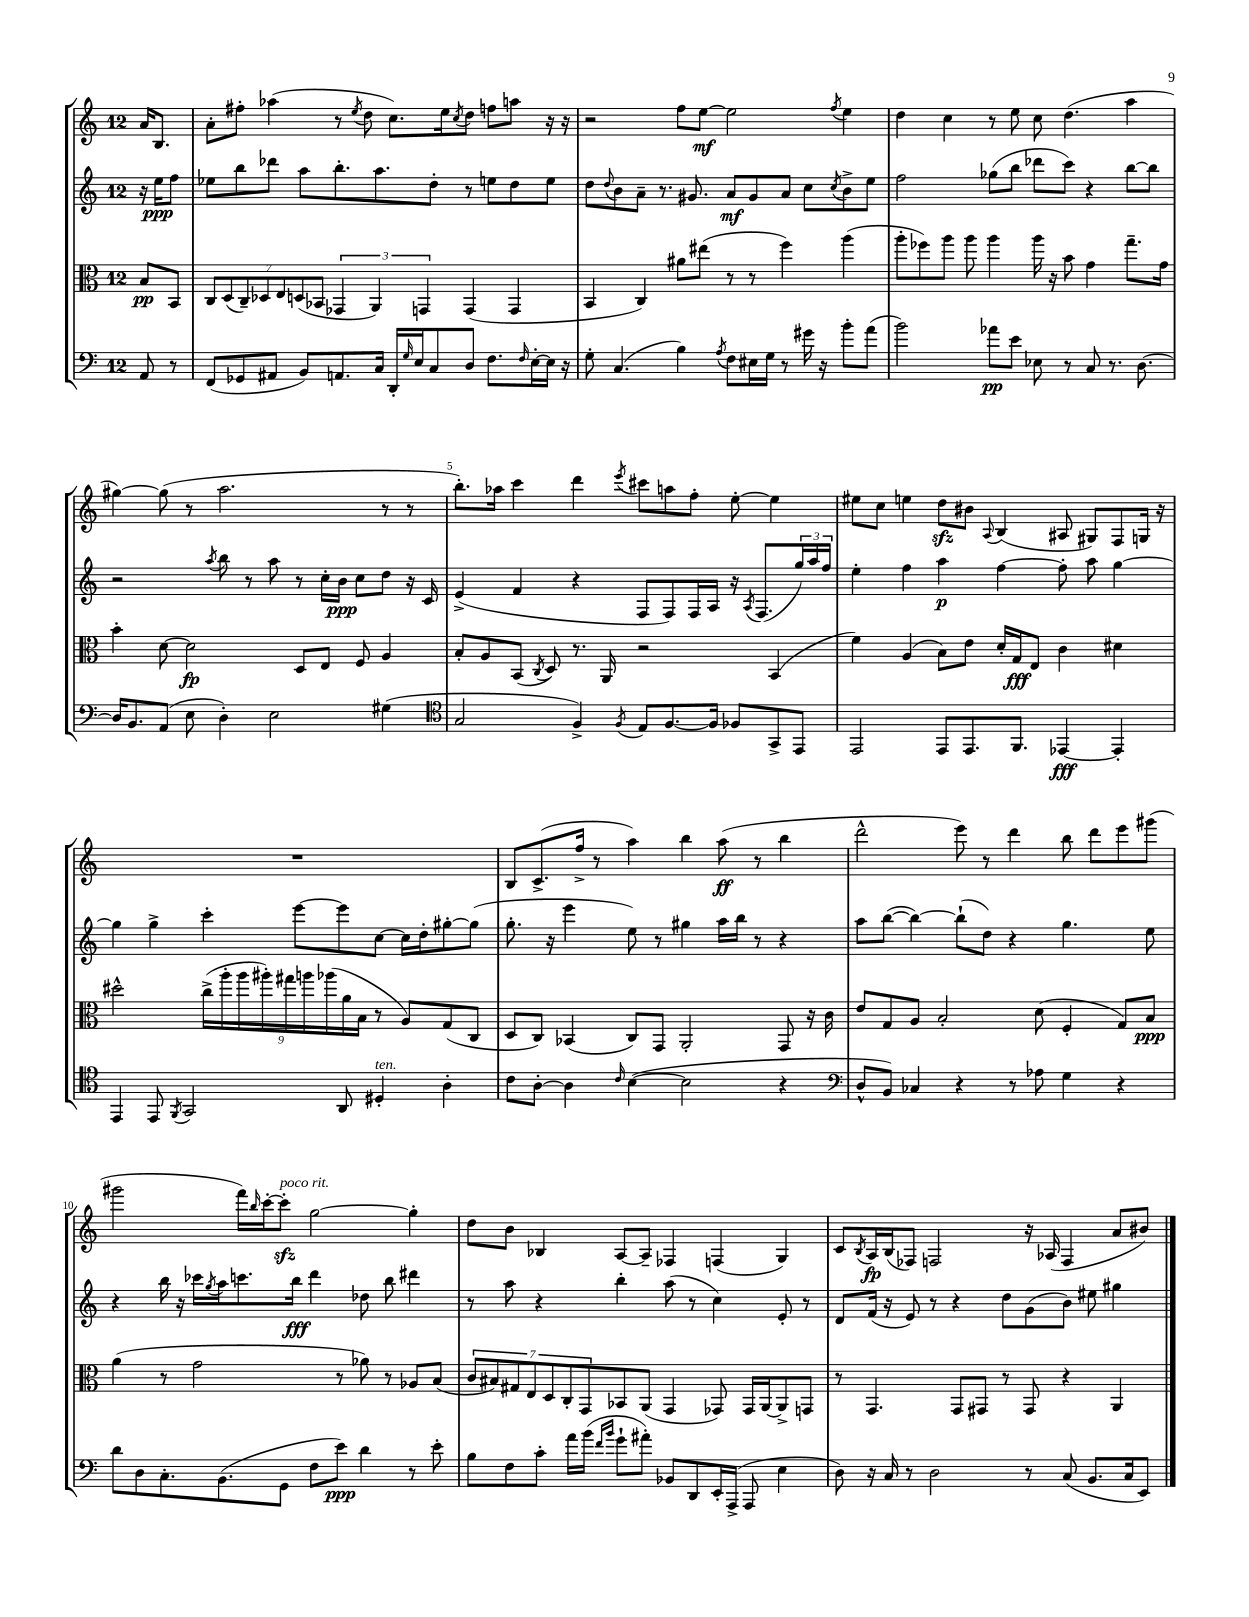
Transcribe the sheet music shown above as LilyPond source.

<<
\new StaffGroup <<
\new Staff = "s0" {
    \clef treble \key c \major \once \override Staff.TimeSignature.style = #'single-digit \time 12/8 \partial 4
    a'16 b8. |
    a'8-. fis''8-. aes''4( r8 \acciaccatura { e''8 } d''8 c''8.) e''16 \acciaccatura { c''8 } d''8 f''8 a''8 r16 r16 |
    r2 f''8 e''8~\mf e''2 \acciaccatura { f''8 } e''4 |
    d''4 c''4 r8 e''8 c''8 d''4.( a''4 |
    gis''4~) gis''8( r8 a''2. r8 r8 |
    b''8.-.) aes''16 c'''4 d'''4 \acciaccatura { e'''8 } cis'''8 a''8 f''8-. e''8~-. e''4 |
    eis''8 c''8 e''4 d''8\sfz bis'8 \appoggiatura { a8 } b4( ais8 gis8) f8 g16 r16 |
    R1. |
    b8 c'8.->( f''16-> r8 a''4) b''4 a''8\ff( r8 b''4 |
    d'''2-^ e'''8) r8 d'''4 b''8 d'''8 e'''8 gis'''8( |
    gis'''2 f'''16) \grace { b''16 } c'''16~-. c'''8-.\sfz^\markup { \italic "poco rit." } g''2~ g''4-. |
    d''8 b'8 bes4 a8~ a8-- fes4 f4( g4) |
    c'8 \acciaccatura { b8 } a16\fp b16( fes8) f2 r16 aes16( f4 a'8 bis'8) \bar "|." |
}
\new Staff = "s1" {
    \clef treble \key c \major \once \override Staff.TimeSignature.style = #'single-digit \time 12/8 \partial 4
    r16 e''16\ppp f''8 |
    ees''8 b''8 des'''8 a''8 b''8.-. a''8. d''8-. r8 e''8 d''8 e''8 |
    d''8 \appoggiatura { d''8 } b'8 a'8-- r8. gis'8. a'8\mf gis'8 a'8 c''8 \acciaccatura { c''8 } b'8-> e''8 |
    f''2 ges''8( b''8 des'''8 c'''8) r4 b''8~ b''8 |
    r2 \acciaccatura { a''8 } b''8 r8 a''8 r8 c''16-. b'16\ppp c''8 d''8 r16 c'16 |
    e'4->( f'4 r4 f8 f8) f16 a16 r16 \acciaccatura { a8 } f8.( \tuplet 3/2 { g''16) a''16 f''16 } |
    e''4-. f''4 a''4\p f''4~ f''8-. a''8 g''4~ |
    g''4 g''4-> c'''4-. e'''8~ e'''8 c''8~ c''16 d''16-. gis''8~-. gis''8( |
    g''8.-. r16 e'''4 e''8) r8 gis''4 a''16 b''16 r8 r4 |
    a''8 b''8~( b''4~) b''8-!( d''8) r4 g''4. e''8 |
    r4 b''16 r16 ces'''16 \acciaccatura { g''8 } a''16 c'''8. b''16\fff d'''4 des''8 b''8 dis'''4 |
    r8 a''8 r4 b''4-. a''8( r8 c''4) e'8-. r8 |
    d'8 f'16( r16 e'8) r8 r4 d''8 g'8( b'8) eis''8 gis''4 \bar "|." |
}
\new Staff = "s2" {
    \clef alto \key c \major \once \override Staff.TimeSignature.style = #'single-digit \time 12/8 \partial 4
    b8\pp b,8 |
    \tuplet 7/4 { c8 d8( c8--) des8 e8 d8( bes,8 } \tuplet 3/2 { ges,4 a,4) g,4 } g,4( g,4 |
    b,4 c4) ais'8 eis''8( r8 r8 f''4) a''4( |
    a''8-. fes''8) a''8 a''8 a''4 a''16 r16 b'8 g'4 g''8.-- g'16 |
    b'4-. d'8~ d'2\fp d8 e8 f8 a4 |
    b8-. a8 b,8( \acciaccatura { c8 } d8) r8. a,16 r2 b,4( |
    f'4) a4( b8) e'8 d'16-. g16\fff e8 c'4 dis'4 |
    dis''2-^ \tuplet 9/8 { c''16->( a''16-. a''16 ais''16-.) gis''16 a''16 aes''16( a'16 b16 } r8 a8) g8( c8 |
    d8 c8) bes,4( c8) g,8 a,2-. g,8 r16 c'16 |
    e'8 g8 a8 b2-. d'8( f4-. g8) b8\ppp |
    a'4( r8 g'2 r8 aes'8) r8 aes8 b8( |
    \tuplet 7/4 { c'8 bis8) gis8 e8 d8 c8-. g,8 } bes,8 a,8( g,4 ges,8) ges,16 a,16~ a,8-> g,8 |
    r8 g,4. g,8 gis,8 r8 gis,8 r4 a,4 \bar "|." |
}
\new Staff = "s3" {
    \clef bass \key c \major \once \override Staff.TimeSignature.style = #'single-digit \time 12/8 \partial 4
    a,8 r8 |
    f,8( ges,8 ais,8 b,8) a,8. c16 d,16-. \grace { g16 } e16 c8 d8 f8. \grace { f16 } e16~-. e16 r16 |
    g8-. c4.( b4) \acciaccatura { a8 } f8 eis16 g16 r8 gis'16 r16 b'8-. a'8( |
    b'2) aes'8\pp e'8 ees8 r8 c8 r8. d8.~ |
    d16 b,8. a,8( e8 d4-.) e2 gis4( |
    \clef tenor g2 f4->) \acciaccatura { f8 } e8 f8.~ f16 fes8 g,8-> e,8 |
    e,2 e,8 e,8. f,8. ees,4~\fff ees,4-. |
    e,4 e,8 \acciaccatura { f,8 } g,2 a,8 dis4-.^\markup { \italic "ten." } a4-. |
    c'8 a8~-. a4 \grace { c'16 } b4~( b2 r4 |
    \clef bass d8-^ b,8) ces4 r4 r8 aes8 g4 r4 |
    d'8 d8 c8.-. b,8.( g,8 f8 e'8\ppp) d'4 r8 e'8-. |
    b8 f8 c'8-. a'16 b'16( \grace { f'16 b'16 } g'8-! ais'8-.) bes,8 d,8 e,16-. a,,16->( a,,8 e4 |
    d8) r16 c16 r8 d2 r8 c8( b,8. c16 e,8) \bar "|." |
}
>>
>>
\layout { \context { \Score \override BarNumber.break-visibility = ##(#f #t #t) barNumberVisibility = #(every-nth-bar-number-visible 5) } }
